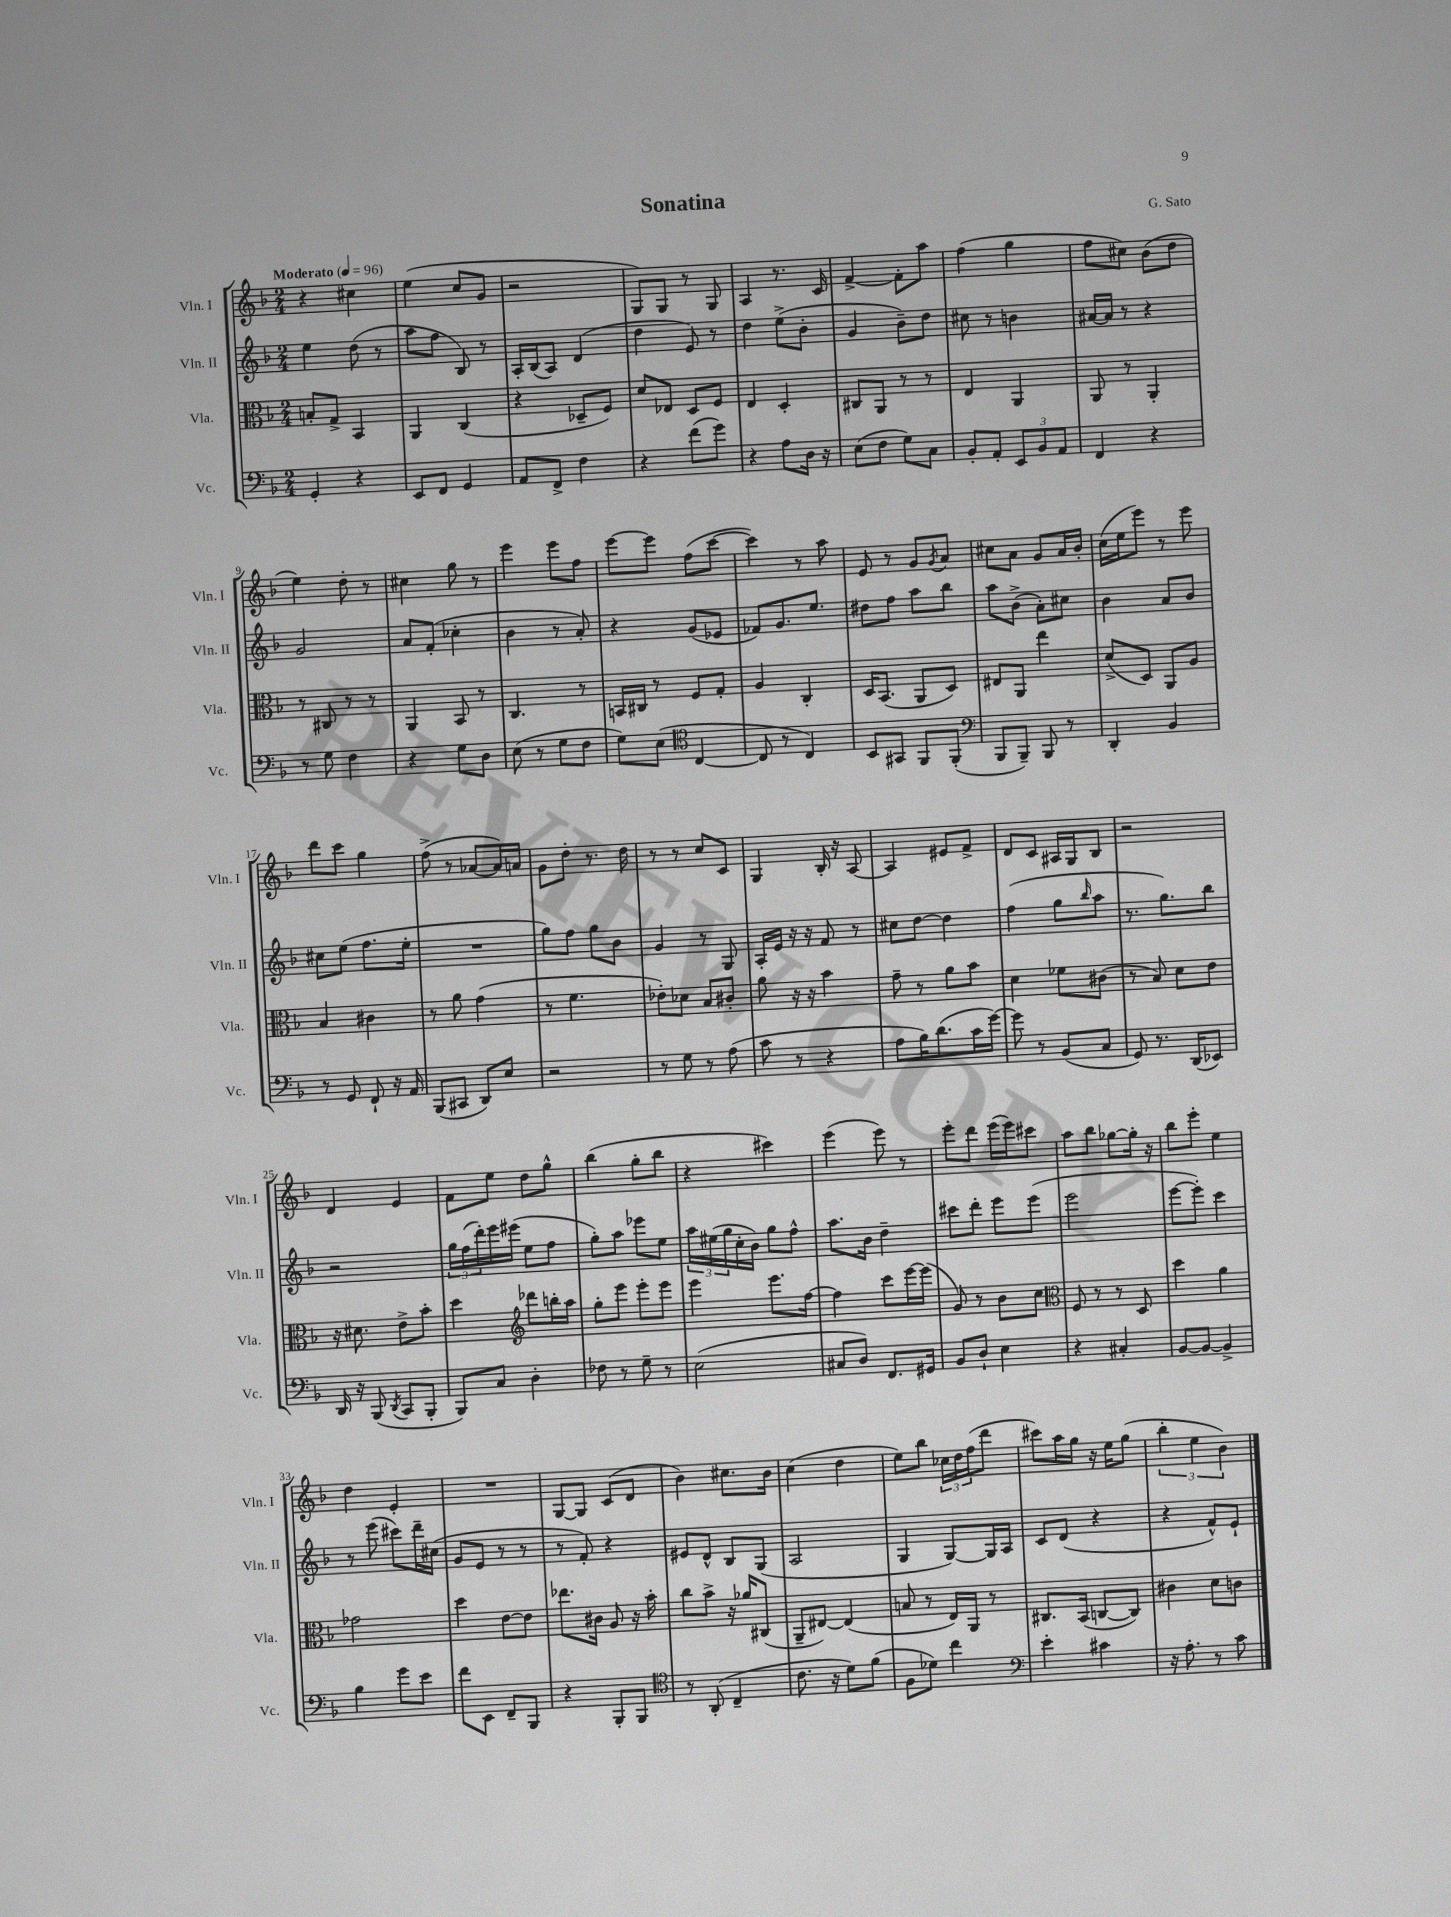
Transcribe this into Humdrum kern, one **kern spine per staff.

**kern	**kern	**kern	**kern
*staff4	*staff3	*staff2	*staff1
*clefF4	*clefC3	*clefG2	*clefG2
*k[b-]	*k[b-]	*k[b-]	*k[b-]
*M2/4	*M2/4	*M2/4	*M2/4
*MM96	*MM96	*MM96	*MM96
4GG'	8B'	4ee	4r
.	8G^	.	.
4r	4BB-	(8dd	4cc#
.	.	8r	.
=	=	=	=
8EE	4AA	8aa	(4ee
8FF	.	8ff	.
4GG	(4C	8B-)	8cc
.	.	8r	8g
=	=	=	=
8AA	4r	16A'	2r
.	.	(16B-	.
8FF^	.	8A)	.
4F	8D-~	(4d	.
.	8F)	.	.
=	=	=	=
4r	8d	4dd	8G)
.	8E-	.	8G
(8f	8D	8e)	8r
8g)	8F	8r	8G
=	=	=	=
4r	4E	4dd	4A
8A	4D'	(8ee^	8.r
16D	.	8b-'	.
16r	.	.	16c
=	=	=	=
(8E	8C#	4g	[4f^
8F	8AA	.	.
8G)	8r	8b-~)	8f']
8C	8r	8dd	8aa
=	=	=	=
8BB-'	4E	8cc#	(4ff
8AA'	.	8r	.
12EE	4AA	4b	4gg
12BB-	.	.	.
12AA	.	.	.
=	=	=	=
4FF	8AA	[16a#	8ff
.	.	16a#]	.
.	8r	8r	8cc#)
4r	4AA'	4r	(8b-
.	.	.	8dd
=	=	=	=
8r	8r	2g	4ee)
8G	8C#	.	.
4F	8r	.	8dd'
.	8r	.	8r
=	=	=	=
4r	4AA	8a	4cc#
.	.	(8f'	.
8G	8BB-	4cc-'	8gg
8D	8r	.	8r
=	=	=	=
(8E	4.C	4b-	4eee
8r	.	.	.
8G	.	8r	8eee
8F	8r	8a')	8ff
=	=	=	=
8G)	16BB	4r	[8eee
.	16C#	.	.
(8E	8r	.	8eee]
*clefC4	*	*	*
[4C	8F	(8g	(8ff
.	8G'	8e-	[8ccc
=	=	=	=
8C]	4A	8f-)	4ccc])
8r	.	8.g	.
4C)	4C'	.	8r
.	.	8.ee	.
.	.	.	8aa
=	=	=	=
8BB-	16D	8dd#	8e
.	(8.BB-	.	.
8GG#	.	8ff	8r
8FF	8AA	8aa	8g
.	.	.	8qg
(8FF'	8D)	8bb-	8a
=	=	=	=
*clefF4	*	*	*
8BBB-	8E#	8aa	8cc#
8BBB-~)	8AA	(8b-^	8a
8BBB-	4ee	8a')	8g
8r	.	8cc#	16a
.	.	.	16b-'
=	=	=	=
4DD'	(8d^	4b-	(16cc
.	.	.	16ee
.	8D)	.	8eee)
4BB-	8AA	8a	8r
.	8A	8b-	8eee
=	=	=	=
8r	4B-	8cc#	8ddd
8GG	.	(8ee	8ccc
8FF`	4c#	8.ff	4gg
16r	.	.	.
16AA	.	16ee'	.
=	=	=	=
(8BBB-	8r	2r	(8ff^
8CC#	8a	.	8r
8DD)	(4g	.	[8a-
8E	.	.	16a-])
.	.	.	16a
=	=	=	=
2r	8r	8gg)	8g
.	4.f	8ff	8dd'
.	.	8gg	8.r
.	.	8b-	.
.	.	.	16dd
=	=	=	=
8r	8e-')	4g	8r
8G	8d-	.	8r
8r	8B-	8r	8cc
(8A	8c#'	8G	8c
=	=	=	=
8c	8a	16A'	4G
.	.	16e	.
8r	16r	16r	.
.	16r	16r	.
4r	4b-	8f	16B-'
.	.	.	16r
.	.	8r	[8A
=	=	=	=
8A	8g~	8cc#	4A]
16B-)	8r	[8dd	.
(8.d	.	.	.
.	8a	4dd]	8e#
16c	8b-	.	8f^
[16g)	.	.	.
=	=	=	=
8g]	4d	(4ff	8d
8r	.	.	8c
(8BB-	8f-	8gg	16A#
.	.	.	16G
.	.	16qqbb-	.
8C	(8c#	8aa	8B-
=	=	=	=
8GG)	8r	8.r	2r
8.r	8B-)	.	.
.	.	8.gg)	.
.	8d	.	.
(16DD	.	.	.
8EE-)	8e	8bb-	.
=	=	=	=
16DD	16r	2r	4d
16r	8.d#	.	.
(8BBB-	.	.	.
8qDD	.	.	.
8CC	8e^	.	4e
8BBB-'	8b-'	.	.
=	=	=	=
8BBB-)	4dd	24gg	8f
.	.	(24ff	.
.	.	24ddd')	.
8C	.	16eee	8ee
.	.	(16eee#	.
*	*clefG2	*	*
4D'	8ddd-	8ee	8dd
.	16bb'	8ff	8gg^^
.	16aa	.	.
=	=	=	=
8F-	8gg'	8gg')	(4bb-
8r	8eee	8aa	.
8G~	8eee'	8eee-	8gg'
8r	8eee	8ee	8bb-
=	=	=	=
(2E	4eee	24aa	4r
.	.	(24ee#	.
.	.	24gg	.
.	.	16cc'	.
.	.	16b-)	.
.	8.eee	8gg	4ccc#)
.	.	8ff^^	.
.	[16ff	.	.
=	=	=	=
8C#	4ff]	8.aa	(4eee
8D)	.	.	.
.	.	16b-	.
8.FF	8ccc	4dd~	8eee)
.	[16eee	.	8r
16GG#	(16eee]	.	.
=	=	=	=
8BB-	8g)	8ccc#	8eee'
8D`	8r	8ddd'	8ddd
4E	8b-	8eee	(16eee
.	.	.	16eee)
.	8cc	(8eee	8ccc#
=	=	=	=
*	*clefC3	*	*
4r	8F	2eee	8aa
.	8r	.	8bb-
4C#'	8r	.	[8gg-
.	8D	.	16gg-']
.	.	.	16r
=	=	=	=
[8BB-	4dd	[8eee	8bb-
8BB-_	.	8eee'])	8eee'
4BB-^]	4a	4ccc	4ee
=	=	=	=
4B-	2g-	8r	4dd
.	.	(8eee	.
8g	.	8ccc#)	4e'
8e	.	16ddd~	.
.	.	(16cc#	.
=	=	=	=
8f	4dd	8g	2r
8EE	.	8e	.
8FF~	[8e	8r	.
8BBB-	8e]	8r	.
=	=	=	=
4r	8.ee-	8r	[8G
.	.	8f')	8G]
.	16c#	.	.
8BBB-'	8A	4r	(8c
8BBB-	16r	.	8d
.	16b-'	.	.
=	=	=	=
*clefC4	*	*	*
8r	8cc	8e#	4b-)
(8AA'	8b-^	8d^^	.
4C~	16r	8B-	8.cc#
.	16a-	.	.
.	(8C#	(8G	.
.	.	.	16b-
=	=	=	=
8.c	8AA~	2A	(4cc
.	[8E#)	.	.
16r	.	.	.
8d)	(4E#]	.	4dd
(8f	.	.	.
=	=	=	=
8F	8B	4G	8ee)
8d-)	8r	.	8bb-
4cc	16E)	[8G)	24cc-
.	.	.	24dd
.	16AA	.	.
.	.	.	(24ff
.	8r	16G]	8ddd
.	.	16A	.
=	=	=	=
*clefF4	*	*	*
4e'	8.C#	8c	8ccc#)
.	.	(8d	16aa
.	(16BB-	.	16gg
4c#	[8C	4r	16r
.	.	.	16ee
.	8C])	.	(8gg
=	=	=	=
16r	4c#	4r	6bb-'
8.A'	.	.	.
.	.	.	6ee
8r	8d	8f^^)	.
.	.	.	6b-)
8c	8c	8e`	.
==	==	==	==
*-	*-	*-	*-
